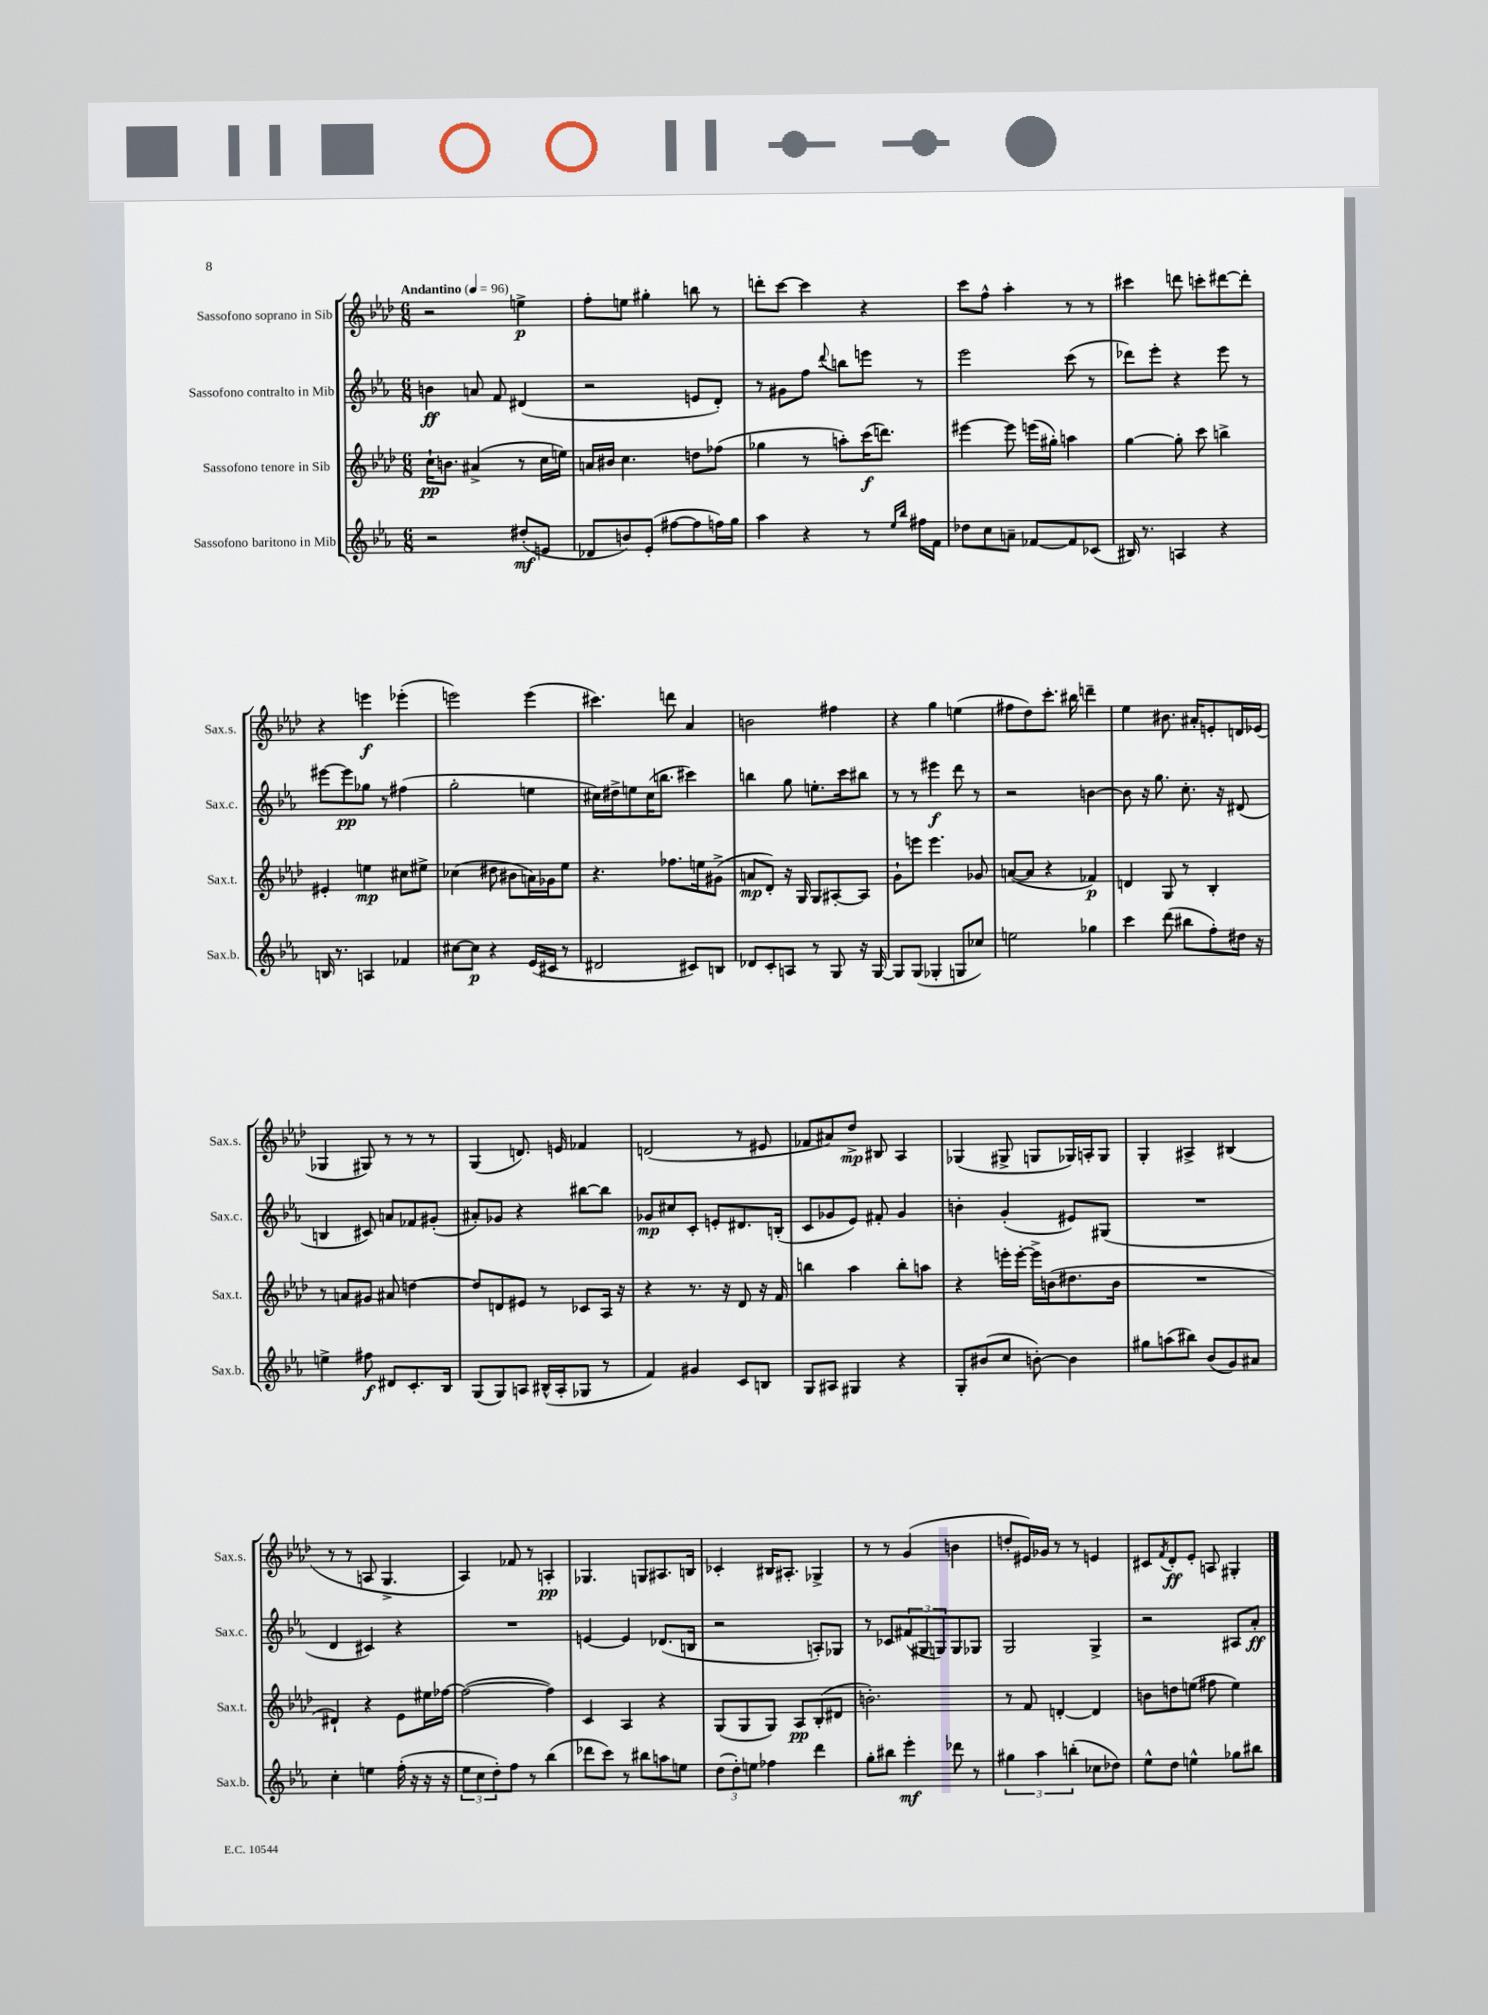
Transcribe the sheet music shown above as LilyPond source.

<<
\new StaffGroup <<
\new Staff = "s0" \with { instrumentName = "Sassofono soprano in Sib" shortInstrumentName = "Sax.s." } {
    \clef treble \key aes \major \numericTimeSignature \time 6/8 \tempo "Andantino" 4 = 96
    r2 e''4->\p |
    f''8-. e''8 gis''4-. b''8 r8 |
    d'''8-. c'''8~ c'''4 r4 |
    c'''8 f''8-^ aes''4-. r8 r8 |
    cis'''4 d'''8 c'''8-. dis'''8~ dis'''8-. |
    r4 e'''4\f ees'''4-.( |
    e'''2) e'''4( |
    cis'''4.) d'''8 aes'4 |
    b'2 fis''4 |
    r4 g''4 e''4( |
    fis''8 des''8) c'''8.-. bis''16 d'''4-- |
    ees''4 bis'8. ais'16-. e'8-. d'16 ees'16( |
    ges4 gis8) r8 r8 r8 |
    g4( d'8.) e'16 fes'4 |
    d'2( r8 eis'8 |
    fes'8 ais'8) des''8->\mp bis8 aes4 |
    ges4( gis8-> g8 ges16) a16-. ges8 |
    g4-. ais4-> bis4( |
    r8 r8 a8 g4.-> |
    aes4) fes'8 r8 a4-.\pp |
    ges4. g8 ais8. b16 |
    ces'4-. bis16 ais8.-. ges4-> |
    r8 r8 g'4( b'4 |
    d''8-. eis'16) ges'16 r8 r8 e'4 |
    cis'8 \acciaccatura { f'8 } des'8-.\ff ees'8-. a8 gis4-. \bar "|." |
}
\new Staff = "s1" \with { instrumentName = "Sassofono contralto in Mib" shortInstrumentName = "Sax.c." } {
    \clef treble \key ees \major \numericTimeSignature \time 6/8
    b'4\ff a'8 f'8 dis'4( |
    r2 e'8 d'8-.) |
    r8 gis'8 f''8 \appoggiatura { d'''8 } b''8 e'''8 r8 |
    ees'''2 c'''8( r8 |
    des'''8) ees'''8-. r4 ees'''8 r8 |
    eis'''8~ eis'''8\pp ges''8 r8 fis''4( |
    g''2-. e''4 |
    cis''16) dis''16-> e''8 cis''16( b''8. cis'''4) |
    b''4 g''8 e''8.-. c'''16 bis''8 |
    r8 r8 eis'''4\f d'''8 r8 |
    r2 b'4~ |
    b'8 r16 g''8. c''8.-. r16 dis'8( |
    b4 cis'8) a'8 fes'8 gis'8-.( |
    ais'8-.) ges'8 r4 bis''8~ bis''8 |
    ges'8\mp cis''8 c'8-. e'8-. dis'8. b16-.( |
    c'8 ges'8 ees'8) fis'8-. ges'4 |
    b'4-. g'4-.( eis'8) gis8( |
    R2. |
    d'4 cis'4) r4 |
    R2. |
    e'4~ e'4 des'8.( b16 |
    r2 a8-.) ges8 |
    r8 ces'8 \tuplet 3/2 { fis'8( gis8 g8) } g8 ges8 |
    g2 g4-> |
    r2 ais8 aes'8-.\ff \bar "|." |
}
\new Staff = "s2" \with { instrumentName = "Sassofono tenore in Sib" shortInstrumentName = "Sax.t." } {
    \clef treble \key aes \major \numericTimeSignature \time 6/8
    c''16-!\pp b'8. ais'4->( r8 c''16 e''16) |
    a'16 bis'16 c''4. d''8 fes''8( |
    ges''4 r8 a''8-.) c'''16\f( d'''8.) |
    eis'''4~ eis'''8 e'''16( gis''16-.) a''4 |
    g''4~ g''8-. c'''8 b''4-> |
    eis'4-. e''4\mp cis''8 eis''8-> |
    ces''4( dis''8 bis'8 a'16) ges'16 ees''8 |
    r4. fes''8. e''16 gis'8->( |
    a'8\mp des'8-.) r16 g16 g8 ais8~-. ais8 |
    g'8-! e'''8 e'''4. ges'8 |
    a'8~( a'8 r4 fes'4\p) |
    d'4 g8 r8 bes4-. |
    r8 a'8 gis'8 ais'8 d''4~ |
    d''8 d'8 eis'8 r8 ces'8 aes16 r16 |
    r4 r8. r16 des'8 r16 f'16 |
    b''4 aes''4 b''8-. a''8 |
    r4 e'''16-. e'''16~-. e'''16-> b'16( dis''8. b'16 |
    R2. |
    dis'4-!) r4 ees'8 eis''16 fes''16~ |
    fes''2~( fes''4) |
    c'4 aes4 r4 |
    g8( g8 g8) aes8\pp bes8-.( dis'8 |
    b'2.-.) |
    r8 f'8 d'4~-. d'4 |
    b'8 d''8 e''8( fis''8 e''4) \bar "|." |
}
\new Staff = "s3" \with { instrumentName = "Sassofono baritono in Mib" shortInstrumentName = "Sax.b." } {
    \clef treble \key ees \major \numericTimeSignature \time 6/8
    r2 dis''8-.\mf( e'8 |
    des'8 b'8) ees'8-.( fis''8~ fis''8 f''16) g''16 |
    aes''4 r4 r8 \grace { ees''16 bes''16 } fis''16 f'16 |
    des''8 c''8 a'8-- fes'8~ fes'8 ces'8( |
    bis16) r8. a4 r4 |
    b16 r8. a4 fes'4 |
    cis''8~ cis''8\p r4 ees'16( cis'16 r8 |
    dis'2 cis'8) b8 |
    des'8 c'8-. a8 r8 g8 r16 g16~ |
    g8 g8( ges4-. g8 ces''8) |
    e''2 ges''4 |
    c'''4 d'''8( bis''8 f''8-.) dis''16 r16 |
    e''4-> fis''8\f dis'8 c'8.-. bes16 |
    g8( g8) a8 bis16-^( a16-. ges8 r8 |
    f'4) gis'4 c'8 b8 |
    g8 ais8 gis4 r4 |
    g8-. bis'8( c''8 b'8~-.) b'4 |
    gis''8 a''8( bis''8) bes'8( g'8) ais'8 |
    c''4-. e''4 f''16-.( r16 r16 r16 |
    \tuplet 3/2 { ees''8 c''8 d''8-.) } f''8 r8 bes''4( |
    des'''8 c'''8) r8 bis''8 a''8 e''8 |
    \tuplet 3/2 { d''8( d''8-.) e''8 } fes''4 d'''4 |
    g''8-. bis''8 ees'''4-.\mf des'''8 r8 |
    \tuplet 3/2 { gis''4 aes''4 b''4-.( } ces''8 des''8) |
    ees''8-^ d''8 e''4-^ ges''8 bis''8 \bar "|." |
}
>>
>>
\layout { \context { \Score \remove "Bar_number_engraver" } }
